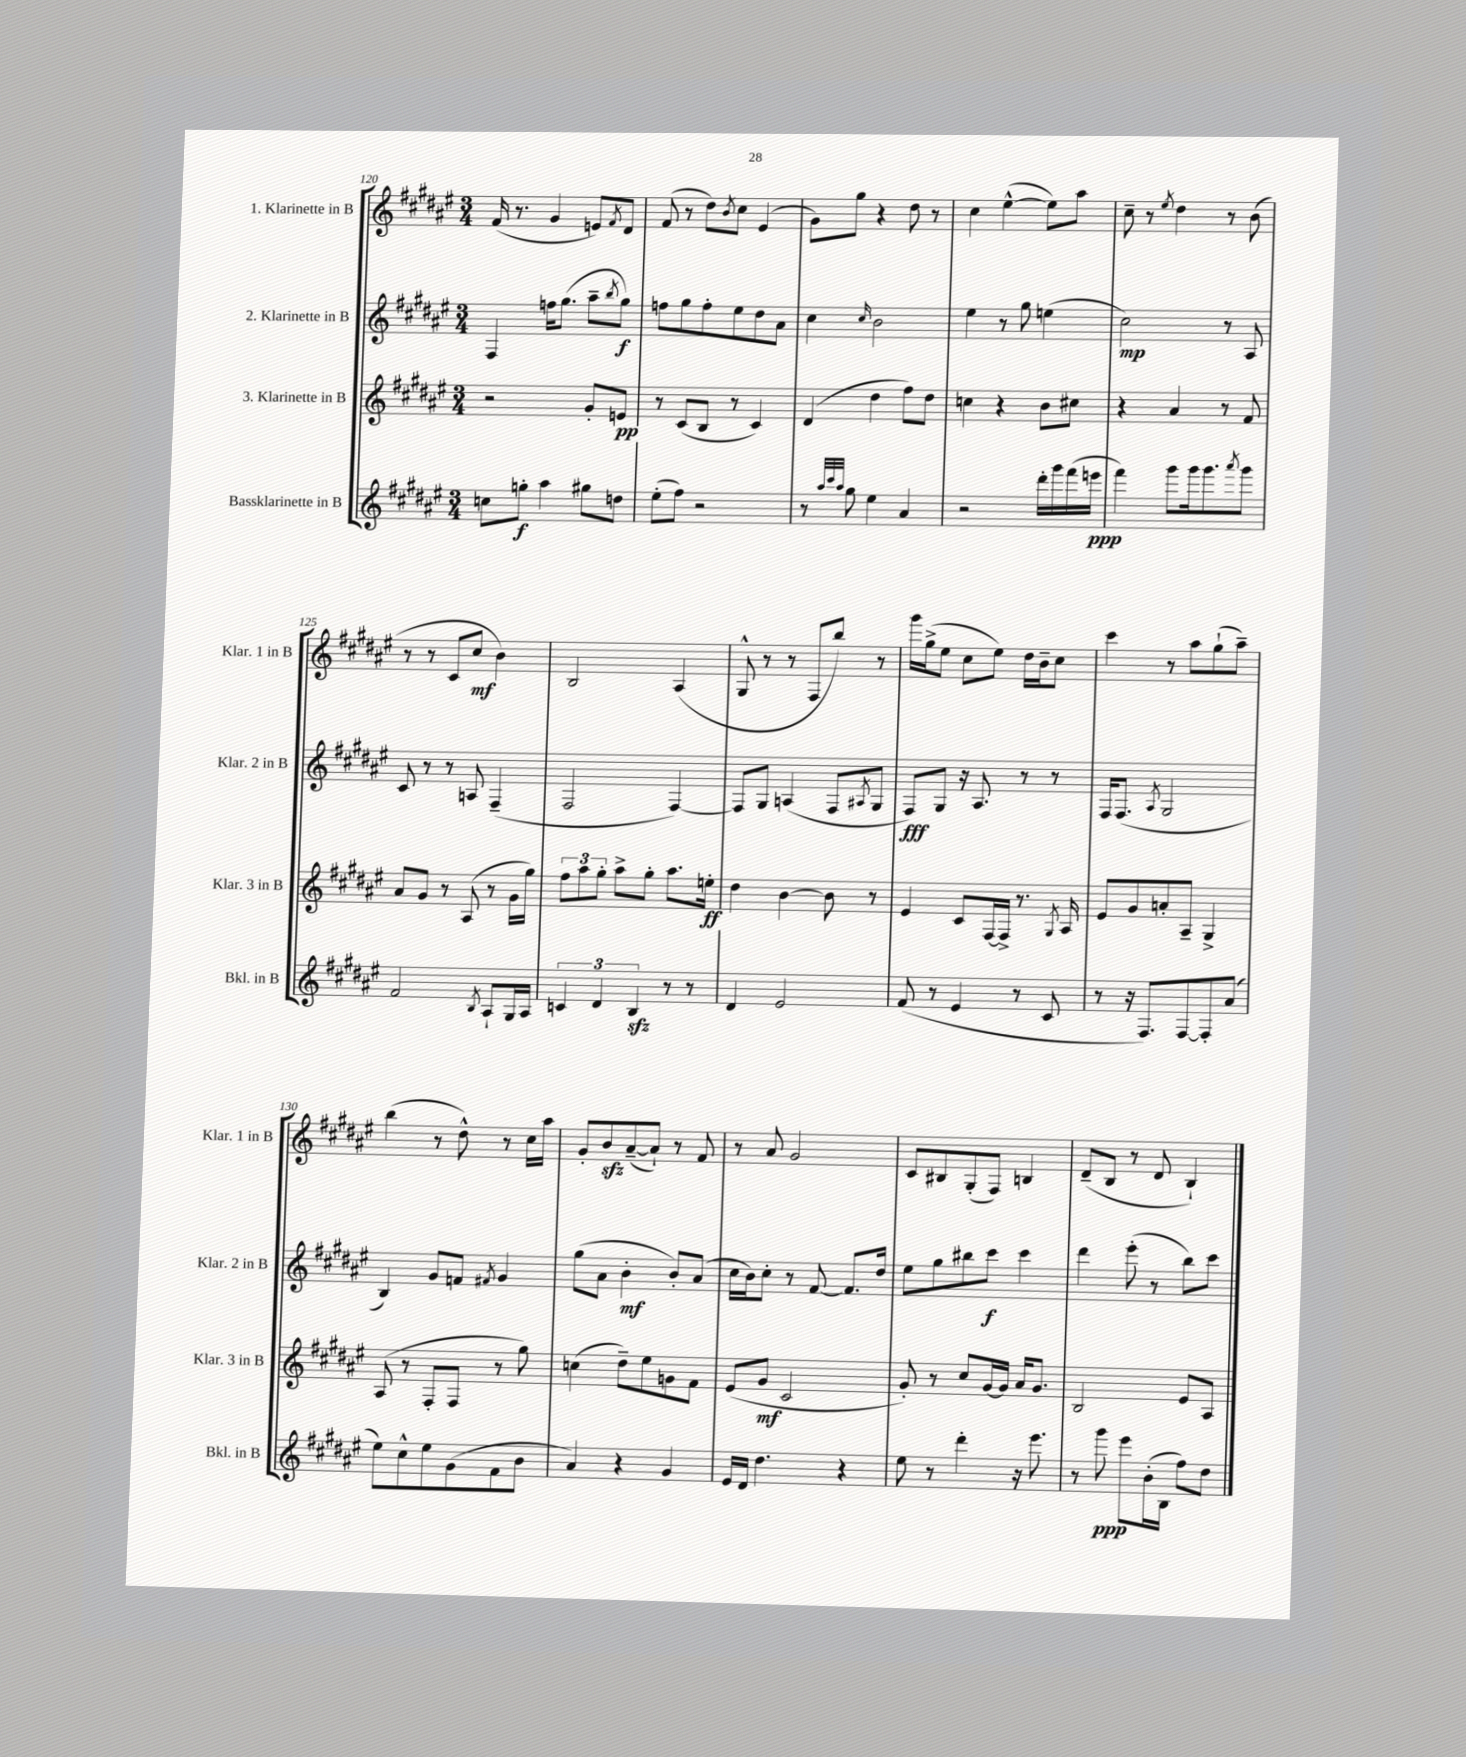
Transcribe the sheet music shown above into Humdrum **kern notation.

**kern	**kern	**kern	**kern
*staff4	*staff3	*staff2	*staff1
*clefG2	*clefG2	*clefG2	*clefG2
*k[f#c#g#d#a#e#]	*k[f#c#g#d#a#e#]	*k[f#c#g#d#a#e#]	*k[f#c#g#d#a#e#]
*M3/4	*M3/4	*M3/4	*M3/4
8cc	2r	4F#	(16f#
.	.	.	8.r
8gg'	.	.	.
4aa#	.	16ff	4g#
.	.	(8.gg#	.
8gg#	8g#'	8aa#~	8e)
.	.	8qbb	8qf#
8dd	8e	8gg#)	8d#
=	=	=	=
(8ee#'	8r	8ff	(8f#
8ff#)	(8c#	8gg#	8r
2r	8B	8ff'	8dd#)
.	.	.	8qb
.	8r	8ee#	8cc#
.	4c#)	8dd#	(4e#
.	.	8a#	.
=	=	=	=
8r	(4d#	4cc#	8g#)
32qqaa#	.	.	.
32qqccc#	.	.	.
32qqaa#	.	.	.
8gg#	.	.	8gg#
.	.	16qqcc#	.
4ee#	4dd#	2b	4r
4a#	8ff#)	.	8dd#
.	8dd#	.	8r
=	=	=	=
2r	4cc	4ee#	4cc#
.	4r	8r	([4ee#^^
.	.	8gg#	.
16ddd#'	8b	(4ee	8ee#])
16ggg#	.	.	.
(16fff#	8cc#	.	8aa#
16eee	.	.	.
=	=	=	=
4fff#)	4r	2cc#)	8cc#~
.	.	.	8r
.	.	.	8qee#
8ggg#	4a#	.	4dd#
16ggg#	.	.	.
8.ggg#	.	.	.
.	8r	8r	8r
8qaaa#	.	.	.
8ggg#	8f#	8A#	(8b
=	=	=	=
2f#	8a#	8c#	8r
.	8g#	8r	8r
.	8r	8r	8c#
.	(8A#	8A	8cc#
8qB	.	.	.
8A#`	8r	(4F#~	4b)
16G#	16g#	.	.
16A#	16gg#)	.	.
=	=	=	=
6c	12ff#	2F#	2B
.	12aa#	.	.
6d#	12gg#'	.	.
.	8aa#^	.	.
6B	.	.	.
.	8gg#'	.	.
8r	8.aa#	[4F#)	(4A#
8r	.	.	.
.	16ee'	.	.
=	=	=	=
4d#	4dd#	8F#]	8G#^^
.	.	8G#	8r
2e#	[4b	(4A	8r
.	.	.	8F#
.	8b]	8F#	8bb)
.	.	8qA#	.
.	8r	8G#	8r
=	=	=	=
(8f#	4e#	8F#)	16ggg#
.	.	.	(16gg#^
8r	.	8G#	8ee#
4e#	8c#	16r	8cc#
.	.	8.A#	.
.	[16F#	.	8ee#)
.	16F#^]	.	.
8r	8.r	8r	16dd#
.	.	.	16b~
8c#	.	8r	8cc#
.	8qG#	.	.
.	16A#	.	.
=	=	=	=
8r	8e#	16F#	4ccc#
.	.	(8.F#	.
16r	8g#	.	.
8.F#)	.	.	.
.	.	8qA#	.
.	8a'	2G#	8r
[8F#	8A#~	.	8aa#
8F#']	4G#^	.	(8gg#`
(8a#	.	.	8aa#~)
=	=	=	=
8ee#)	(8A#	4B)	(4bb
8cc#^^	8r	.	.
8ee#	8F#'	8g#	8r
(8g#	8F#	8f	8dd#^^)
.	.	8qf#	.
8f#	8r	4g#	8r
8b	8gg#)	.	16cc#
.	.	.	16aa#
=	=	=	=
4a#)	(4cc	(8gg#	8g#'
.	.	8a#	8b
4r	8dd#~)	4b'	([8a#~
.	8ee#	.	8a#`])
4g#	8g	8b')	8r
.	8f#	(8a#	8f#
=	=	=	=
16e#	(8e#	16cc#	8r
16d#	.	16b)	.
4.dd#	8g#	8cc#'	8a#
.	2c#	8r	2g#
.	.	[8f#	.
4r	.	8.f#]	.
.	.	16dd#	.
=	=	=	=
8ee#	8g#')	8ee#	8c#
8r	8r	8gg#	8B#
4ddd#'	8cc#	8bb#	(8G#'
.	[16g#	8ccc#	8F#)
.	16g#]	.	.
16r	16a#	4ccc#	4B
8.eee#	8.g#	.	.
=	=	=	=
8r	2B	4ddd#	(8d#~
8ggg#	.	.	8B
8eee#	.	(8eee#'	8r
(16b'	.	8r	8d#
16B	.	.	.
8ff#)	8e#	8bb)	4B`)
8dd#	8A#	8ccc#	.
==	==	==	==
*-	*-	*-	*-
